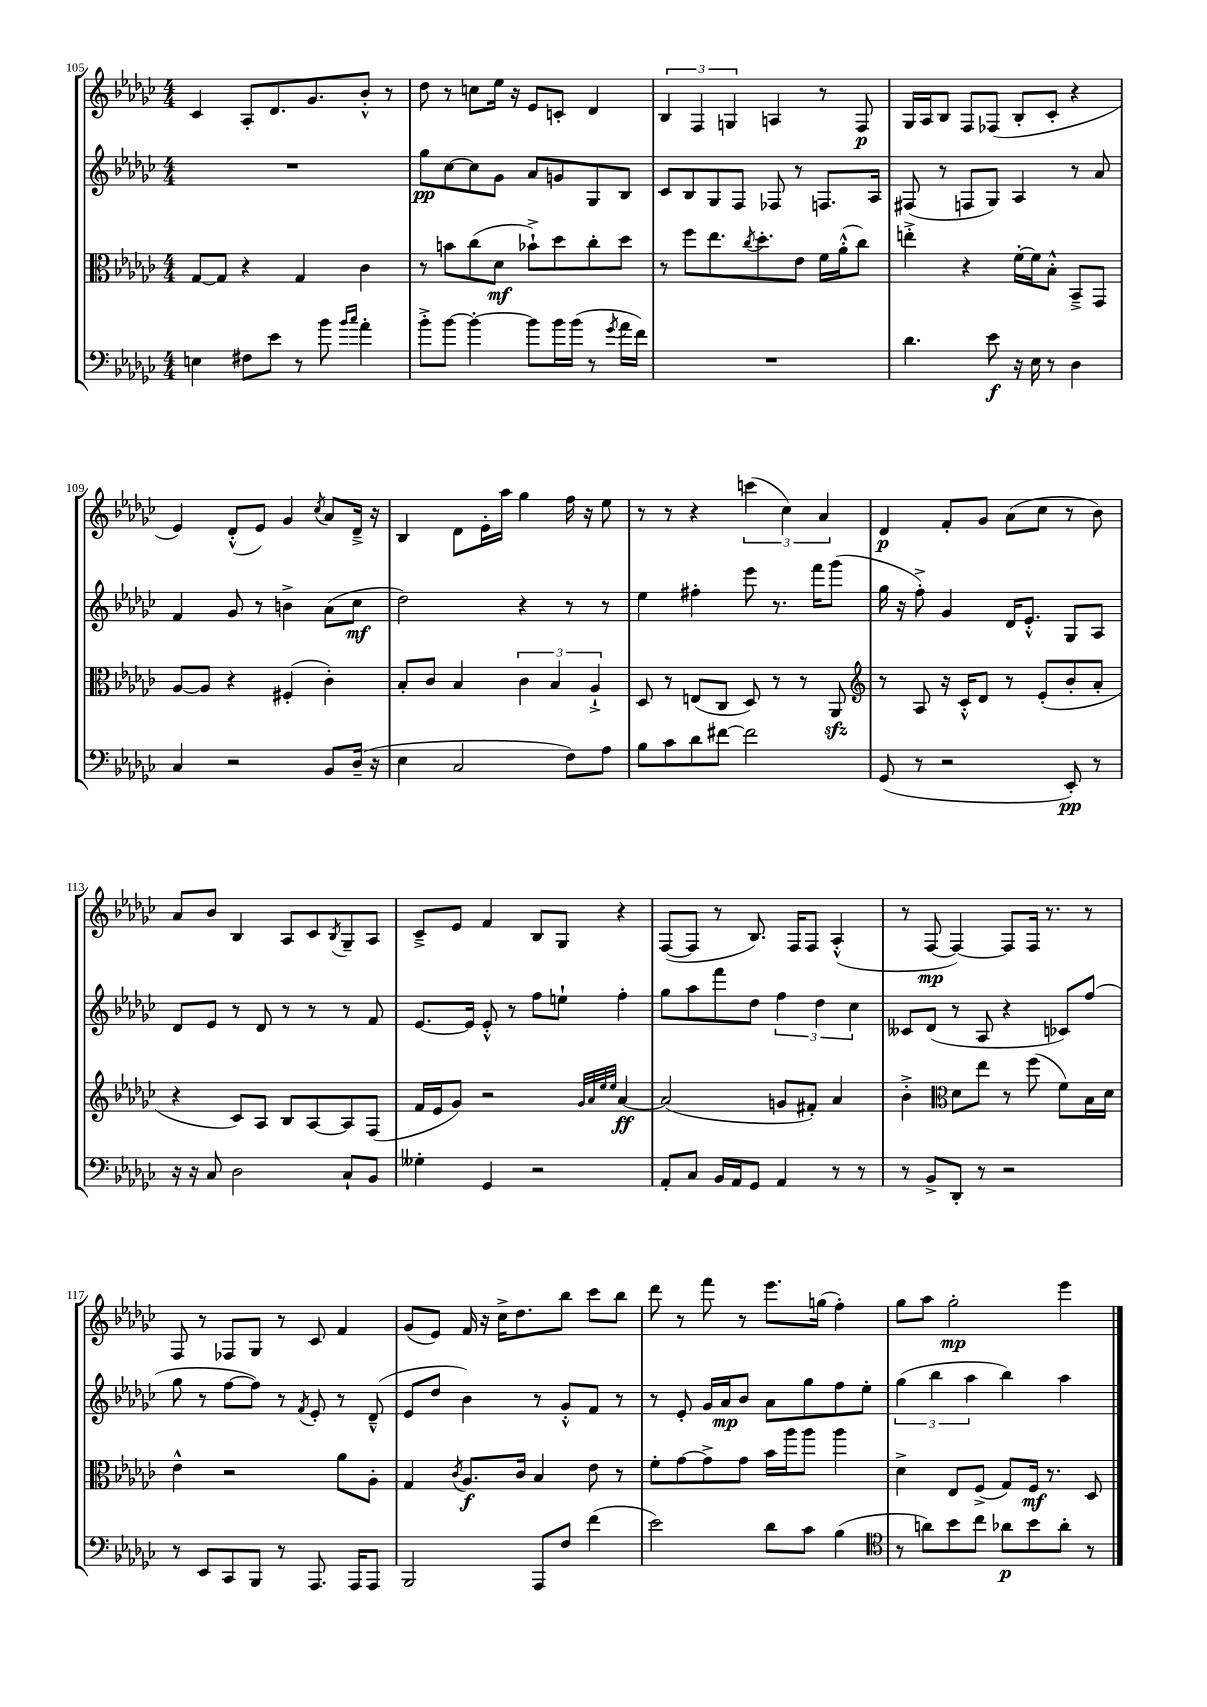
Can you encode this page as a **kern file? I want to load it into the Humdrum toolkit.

**kern	**dynam	**kern	**dynam	**kern	**dynam	**kern	**dynam
*part4	*part4	*part3	*part3	*part2	*part2	*part1	*part1
*staff4	*staff4	*staff3	*staff3	*staff2	*staff2	*staff1	*staff1
*clefF4	*	*clefC3	*	*clefG2	*	*clefG2	*
*k[b-e-a-d-g-c-]	*	*k[b-e-a-d-g-c-]	*	*k[b-e-a-d-g-c-]	*	*k[b-e-a-d-g-c-]	*
*M4/4	*	*M4/4	*	*M4/4	*	*M4/4	*
=105	=105	=105	=105	=105	=105	=105	=105
4En\	.	[8G-/L	.	1r	.	4c-/	.
.	.	8G-/J]	.	.	.	.	.
8F#X\L	.	4r	.	.	.	8A-'/L	.
8e-\J	.	.	.	.	.	8.d-/	.
8r	.	4G-/	.	.	.	.	.
.	.	.	.	.	.	8.g-/	.
8b-\	.	.	.	.	.	.	.
16qqb-/LL	.	.	.	.	.	.	.
16qqcc-/JJ	.	.	.	.	.	.	.
4a-'\	.	4c-\	.	.	.	8b-'^^/J	.
.	.	.	.	.	.	8r	.
=106	=106	=106	=106	=106	=106	=106	=106
8b-'^\L	.	8r	.	8gg-\L	pp	8dd-\	.
[8b-\J	.	8bn\L	.	[8cc-\	.	8r	.
4b-'\_	.	(8cc-\	.	8cc-\]	.	8ccn\L	.
.	.	8d-\J	mf	8g-\J	.	16ee-\Jk	.
.	.	.	.	.	.	16r	.
8b-\L]	.	8b-X`^\L)	.	8a-/L	.	8e-/L	.
16b-\L	.	8dd-\	.	8gn/	.	8cn'/J	.
(16b-\JJ	.	.	.	.	.	.	.
8r	.	8cc-'\	.	8G-/	.	4d-/	.
8qg-/	.	.	.	.	.	.	.
16a-\LL	.	8dd-\J	.	8B-/J	.	.	.
16f\JJ)	.	.	.	.	.	.	.
=107	=107	=107	=107	=107	=107	=107	=107
1r	.	8r	.	8c-/L	.	6B-/	.
.	.	8ff\L	.	8B-/	.	.	.
.	.	.	.	.	.	6F/	.
.	.	8.ee-\	.	8G-/	.	.	.
.	.	.	.	.	.	6Gn/	.
.	.	.	.	8F/J	.	.	.
.	.	8qcc-/	.	.	.	.	.
.	.	8.dd-'\	.	.	.	.	.
.	.	.	.	8F-X/	.	4An/	.
.	.	8e-\J	.	8r	.	.	.
.	.	16f\LL	.	8.Fn/L	.	8r	.
.	.	(16a-'^^\J	.	.	.	.	.
.	.	8cc-\J)	.	.	.	8F/	p
.	.	.	.	16A-/Jk	.	.	.
=108	=108	=108	=108	=108	=108	=108	=108
4.d-\	.	4een'^\	.	(8F#X/	.	16G-/LL	.
.	.	.	.	.	.	16A-/J	.
.	.	.	.	8r	.	8B-/J	.
.	.	4r	.	8Fn/L	.	8F/L	.
8e-\	f	.	.	8G-/J)	.	(8F-X/J	.
16r	.	[16f'\LL	.	4A-/	.	8B-'/L	.
16E-\	.	16f\J]	.	.	.	.	.
8r	.	8B-'^^\J	.	.	.	8c-'/J	.
4D-\	.	8BB-~^/L	.	8r	.	4r	.
.	.	8GG-/J	.	8a-/	.	.	.
!!LO:LB:g=z
=109	=109	=109	=109	=109	=109	=109	=109
4C-/	.	[8A-/L	.	4f/	.	4e-/)	.
.	.	8A-/J]	.	.	.	.	.
2r	.	4r	.	8g-/	.	(8d-'^^/L	.
.	.	.	.	8r	.	8e-/J)	.
.	.	(4F#X'/	.	4bn^\	.	4g-/	.
.	.	.	.	.	.	8qcc-/	.
8BB-/L	.	4c-'\)	.	(8a-\L	.	8a-/L	.
(16D-~/Jk	.	.	.	8cc-\J	mf	16d-~^/Jk	.
16r	.	.	.	.	.	16r	.
=110	=110	=110	=110	=110	=110	=110	=110
4E-\	.	8B-'/L	.	2dd-\)	.	4B-/	.
.	.	8c-/J	.	.	.	.	.
2C-/	.	4B-/	.	.	.	8d-\L	.
.	.	.	.	.	.	16e-'\L	.
.	.	.	.	.	.	16aa-\JJ	.
.	.	6c-\	.	4r	.	4gg-\	.
.	.	6B-/	.	.	.	.	.
8F\L)	.	.	.	8r	.	16ff\	.
.	.	.	.	.	.	16r	.
.	.	6A-`^/	.	.	.	.	.
8A-\J	.	.	.	8r	.	8ee-\	.
=111	=111	=111	=111	=111	=111	=111	=111
8B-\L	.	8D-/	.	4ee-\	.	8r	.
8c-\	.	8r	.	.	.	8r	.
8d-\	.	(8En/L	.	4ff#X'\	.	4r	.
[8f#X\J	.	8C-/J	.	.	.	.	.
2f#\]	.	8D-/)	.	8eee-\	.	(6cccn\	.
.	.	8r	.	8.r	.	.	.
.	.	.	.	.	.	6cc-\)	.
.	.	8r	.	.	.	.	.
.	.	.	.	16fff\KL	.	.	.
.	.	.	.	.	.	6a-/	.
.	.	8AA-zz/	.	(8ggg-\J	.	.	.
=112	=112	=112	=112	=112	=112	=112	=112
*	*	*clefG2	*	*	*	*	*
(8GG-/	.	8r	.	16gg-\	.	4d-/	p
.	.	.	.	16r	.	.	.
8r	.	8A-/	.	8ff'^\)	.	.	.
2r	.	16r	.	4g-/	.	8f'/L	.
.	.	16c-'^^/KL	.	.	.	.	.
.	.	8d-/J	.	.	.	8g-/J	.
.	.	8r	.	16d-/KL	.	(8a-\L	.
.	.	.	.	8.e-'^^/J	.	.	.
.	.	(8e-'/L	.	.	.	8cc-\J	.
8EE-'/)	pp	8b-'/	.	8G-/L	.	8r	.
8r	.	8a-'/J	.	8A-/J	.	8b-\)	.
!!LO:LB:g=z
=113	=113	=113	=113	=113	=113	=113	=113
16r	.	4r	.	8d-/L	.	8a-/L	.
16r	.	.	.	.	.	.	.
8C-/	.	.	.	8e-/J	.	8b-/J	.
2D-\	.	8c-/L)	.	8r	.	4B-/	.
.	.	8A-/J	.	8d-/	.	.	.
.	.	8B-/L	.	8r	.	8A-/L	.
.	.	[8A-/	.	8r	.	8c-/	.
.	.	.	.	.	.	8qB-/	.
8C-`/L	.	8A-/]	.	8r	.	8G-~/	.
8BB-/J	.	(8F/J	.	8f/	.	8A-/J	.
=114	=114	=114	=114	=114	=114	=114	=114
4G--X'\	.	16f/LL	.	[8.e-/L	.	8c-~^/L	.
.	.	16e-/J	.	.	.	.	.
.	.	8g-/J)	.	.	.	8e-/J	.
.	.	.	.	16e-/Jk]	.	.	.
4GG-/	.	2r	.	8e-'^^/	.	4f/	.
.	.	.	.	8r	.	.	.
2r	.	.	.	8ff\L	.	8B-/L	.
.	.	.	.	8een`\J	.	8G-/J	.
.	.	32qqg-/LLL	.	.	.	.	.
.	.	32qqa-/	.	.	.	.	.
.	.	32qqee-/	.	.	.	.	.
.	.	32qqee-/JJJ	.	.	.	.	.
.	.	[4a-/	ff	4ff'\	.	4r	.
=115	=115	=115	=115	=115	=115	=115	=115
8AA-'/L	.	(2a-/]	.	8gg-\L	.	([8F/L	.
8C-/J	.	.	.	8aa-\	.	8F/J]	.
16BB-/LL	.	.	.	8fff\	.	8r	.
16AA-/J	.	.	.	.	.	.	.
8GG-/J	.	.	.	8dd-\J	.	8.B-/)	.
4AA-/	.	8gn/L	.	6ff\	.	.	.
.	.	.	.	.	.	16F/KL	.
.	.	8f#X'/J)	.	.	.	8F/J	.
.	.	.	.	6dd-\	.	.	.
8r	.	4a-/	.	.	.	(4A-'^^/	.
.	.	.	.	6cc-\	.	.	.
8r	.	.	.	.	.	.	.
=116	=116	=116	=116	=116	=116	=116	=116
8r	.	4b-'^\	.	8c--X/L	.	8r	.
8BB-^/L	.	.	.	(8d-/J	.	[8F/	mp
*	*	*clefC3	*	*	*	*	*
8DD-'/J	.	8d-\L	.	8r	.	4F/_)	.
8r	.	8ee-\J	.	8A-/	.	.	.
2r	.	8r	.	4r	.	8F/L]	.
.	.	(8ff\	.	.	.	16F/Jk	.
.	.	.	.	.	.	8.r	.
.	.	8f\L)	.	8c-X/L)	.	.	.
.	.	16B-\L	.	(8ff/J	.	8r	.
.	.	16d-\JJ	.	.	.	.	.
!!LO:LB:g=z
=117	=117	=117	=117	=117	=117	=117	=117
8r	.	4e-^^\	.	8gg-\	.	8F/	.
8EE-/L	.	.	.	8r	.	8r	.
8CC-/	.	2r	.	[8ff\L	.	8F-X/L	.
8BBB-/J	.	.	.	8ff\J])	.	8G-/J	.
8r	.	.	.	8r	.	8r	.
.	.	.	.	8qf/	.	.	.
8.AAA-/	.	.	.	8e-'/	.	8c-/	.
.	.	8a-\L	.	8r	.	4f/	.
16AAA-/KL	.	.	.	.	.	.	.
8AAA-/J	.	8A-'\J	.	(8d-~^^/	.	.	.
=118	=118	=118	=118	=118	=118	=118	=118
2BBB-/	.	4G-/	.	8e-/L	.	(8g-/L	.
.	.	.	.	8dd-/J	.	8e-/J)	.
.	.	8qc-/	.	.	.	.	.
.	.	8.A-/L	f	4b-\)	.	16f/	.
.	.	.	.	.	.	16r	.
.	.	.	.	.	.	16cc-^\KL	.
.	.	16c-/Jk	.	.	.	8.dd-\	.
8AAA-/L	.	4B-/	.	8r	.	.	.
8F/J	.	.	.	8g-'^^/L	.	8bb-\J	.
(4f\	.	8e-\	.	8f/J	.	8ccc-\L	.
.	.	8r	.	8r	.	8bb-\J	.
=119	=119	=119	=119	=119	=119	=119	=119
2e-\)	.	8f'\L	.	8r	.	8ddd-\	.
.	.	[8g-\	.	8e-'/	.	8r	.
.	.	8g-^\]	.	16g-/LL	.	8fff\	.
.	.	.	.	16a-/J	mp	.	.
.	.	8g-\J	.	8b-/J	.	8r	.
8d-\L	.	16b-\LL	.	8a-\L	.	8.eee-\L	.
.	.	16aa-\J	.	.	.	.	.
8c-\J	.	8aa-\J	.	8gg-\	.	.	.
.	.	.	.	.	.	(16ggn\Jk	.
(4B-\	.	4aa-\	.	8ff\	.	4ff'\)	.
.	.	.	.	8ee-'\J	.	.	.
=120	=120	=120	=120	=120	=120	=120	=120
*clefC4	*	*	*	*	*	*	*
8r	.	4d-^\	.	(6gg-\	.	8gg-\L	.
8an\L)	.	.	.	.	.	8aa-\J	.
.	.	.	.	6bb-\	.	.	.
8b-\	.	8E-/L	.	.	.	2gg-'\	mp
.	.	.	.	6aa-\	.	.	.
8cc-\J	.	(8F^/J	.	.	.	.	.
8a-X\L	p	8G-/L)	.	4bb-\)	.	.	.
8b-\	.	16F/Jk	mf	.	.	.	.
.	.	8.r	.	.	.	.	.
8a-'\J	.	.	.	4aa-\	.	4eee-\	.
8r	.	8D-/	.	.	.	.	.
==	==	==	==	==	==	==	==
*-	*-	*-	*-	*-	*-	*-	*-
